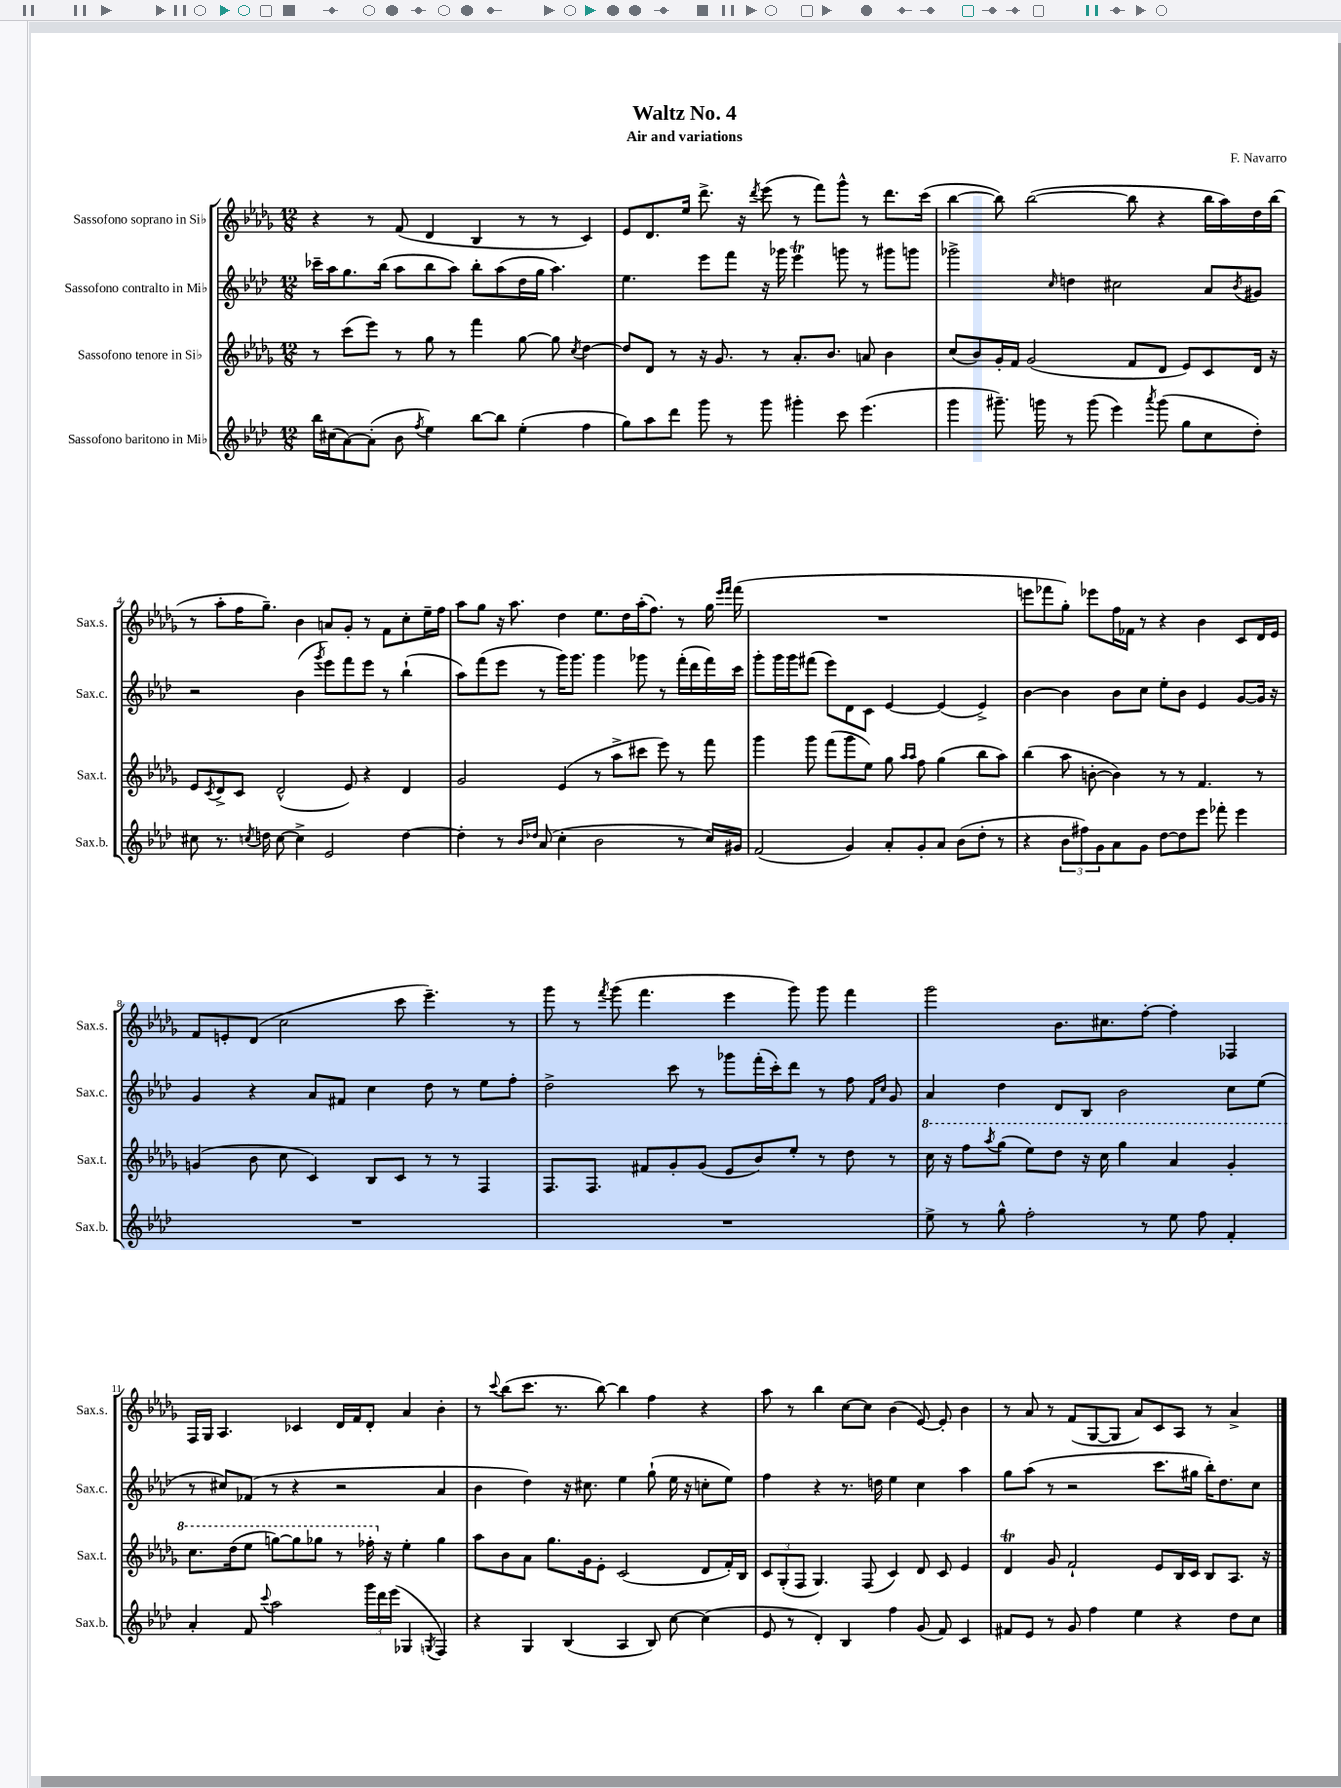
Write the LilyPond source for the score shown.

\header { title = "Waltz No. 4" composer = "F. Navarro" subtitle = "Air and variations" }
<<
\new StaffGroup <<
\new Staff = "s0" \with { instrumentName = "Sassofono soprano in Sib" shortInstrumentName = "Sax.s." } {
    \clef treble \key des \major \numericTimeSignature \time 12/8
    r4 r8 f'8( des'4 bes4 r8 r8 c'4) |
    ees'8 des'8. ees''16 des'''8.-> r16 \acciaccatura { des'''8 } ees'''8( r8 f'''8) ges'''8-^ r8 des'''8. c'''16( |
    bes''4~ bes''8) bes''2~( bes''8 r4 bes''16 aes''16) des''16 bes''16( |
    r8 aes''8-. f''16 ges''8.--) bes'4 a'8 ges'8-. r8 f'8 c''8-. ees''16-- f''16 |
    aes''8 ges''8 r16 aes''8. des''4 ees''8. des''16 aes''16-.( f''8.) r8 ges''16 \grace { ees'''16 f'''16 } f'''16( |
    R1. |
    e'''8 fes'''8 ges''8-.) ees'''8 f''16 fes'16 r8 r4 bes'4 c'8 des'16 ees'16 |
    f'8 e'8-. des'8( c''2 c'''8 ees'''4.--) r8 |
    ges'''8 r8 \acciaccatura { f'''8 } ges'''8( f'''4. ees'''4 ges'''8) ges'''8 f'''4 |
    ges'''2 bes'8. cis''8. f''8~-. f''4-. fes4 |
    f16 ges16 aes4. ces'4 des'16 f'16 des'8-. aes'4 bes'4-. |
    r8 \appoggiatura { c'''8 } bes''8( c'''8. r8. bes''8~) bes''4 f''4 r4 |
    aes''8 r8 bes''4 c''8~ c''8 bes'4( ees'8~) ees'8-. bes'4 |
    r8 aes'8 r8 f'8( ges8~ ges8 aes'8) c'8 aes8 r8 aes'4-> \bar "|." |
}
\new Staff = "s1" \with { instrumentName = "Sassofono contralto in Mib" shortInstrumentName = "Sax.c." } {
    \clef treble \key aes \major \numericTimeSignature \time 12/8
    ces'''16-- aes''16 g''8. bes''16( aes''8 bes''8 aes''8) bes''8-. aes''8( des''16 g''16 aes''4.) |
    ees''4. ees'''8 f'''8 r16 ges'''16 ees'''4\trill g'''8 r8 gis'''8 g'''8 |
    ges'''2-> \grace { c''16 } d''4 cis''2 aes'8 \acciaccatura { bes'8 } gis'8 |
    r2 bes'4( \acciaccatura { g'''8 } ees'''8) f'''8 ees'''8 r8 bes''4-!( |
    aes''8) f'''8( ees'''8 r8 g'''16) g'''8. g'''4 ges'''8 r8 f'''16-.( des'''16 f'''16) c'''16 |
    g'''8-. g'''16 g'''16 fis'''8( ees'''8) des'8 c'8 ees'4~ ees'4( ees'4->) |
    bes'4~ bes'4 bes'8 c''8 ees''8-. bes'8 ees'4 g'8~ g'16 r16 |
    g'4 r4 aes'8 fis'8 c''4 des''8 r8 ees''8 f''8-. |
    des''2-> c'''8 r8 ges'''8 f'''16-.( c'''16-.) des'''8 r8 f''8 \grace { f'16 c''16 } g'8 |
    aes'4 des''4 des'8 bes8 bes'2 c''8 ees''8( |
    r8 cis''8) fes'8( r8 r4 r2 aes'4 |
    bes'4 des''4) r16 cis''8. ees''4 g''8-!( ees''16 r16 c''8-. ees''8) |
    f''4 r4 r8. d''16 ees''4 c''4 aes''4 |
    g''8 aes''8( r8 r2 c'''8. gis''16 bes''16-.) des''8. c''8 \bar "|." |
}
\new Staff = "s2" \with { instrumentName = "Sassofono tenore in Sib" shortInstrumentName = "Sax.t." } {
    \clef treble \key des \major \numericTimeSignature \time 12/8
    r8 c'''8( ees'''8) r8 ges''8 r8 f'''4 ges''8~ ges''8 \acciaccatura { c''8 } des''4~ |
    des''8 des'8 r8 r16 ges'8. r8 aes'8.-. bes'8. a'8 bes'4 |
    c''8( bes'8) ges'16-. f'16 ges'2( f'8 des'8 ees'8) c'8 des'16 r16 |
    ees'8 \acciaccatura { c'8 } des'8-> c'8 des'2-^( ees'8) r4 des'4 |
    ges'2 ees'4( r8 aes''8-> cis'''8 ees'''8) r8 f'''8 |
    ges'''4 ges'''8 f'''8( ges'''8 ees''8) ges''8 \grace { aes''16 aes''16 } f''8 ges''4( bes''8 aes''8) |
    bes''4( aes''8 b'8~-. b'4) r8 r8 f'4. r8 |
    g'4( bes'8 c''8 c'4) bes8 c'8 r8 r8 f4 |
    f8. f8. fis'8 ges'8-. ges'8( ees'8 bes'8) ees''8-. r8 des''8 r8 |
    \ottava #1 c'''16 r16 f'''8 \acciaccatura { aes'''8 } ges'''8( ees'''8) des'''8 r16 c'''16 ges'''4 aes''4 ges''4-. |
    c'''8. des'''16( ees'''8 g'''8~) g'''8 ges'''8 r8 fes'''16-. \ottava #0 r16 ees''4-. ges''4 |
    aes''8 bes'8 aes'8 ges''8. ges'16 ees'8-. c'2( des'8 f'16-.) bes16 |
    \tuplet 3/2 { c'8 ges8-.( f8 } ges4.) f8( c'4) des'8 c'8 ees'4 |
    des'4\trill ges'8 f'2-! ees'8 bes16 c'16 bes8 aes8. r16 \bar "|." |
}
\new Staff = "s3" \with { instrumentName = "Sassofono baritono in Mib" shortInstrumentName = "Sax.b." } {
    \clef treble \key aes \major \numericTimeSignature \time 12/8
    bes''16 cis''16( aes'8~) aes'8-.( bes'8 \acciaccatura { f''8 } ees''4) bes''8~ bes''8 ees''4-.( f''4 |
    g''8) aes''8 des'''8 g'''8 r8 g'''8 gis'''4-. c'''8 ees'''4.( |
    g'''4 gis'''8.--) g'''16 r8 g'''8( ees'''4) \acciaccatura { aes'''8 } g'''8( g''8 c''8 des''8-.) |
    cis''8 r8. \acciaccatura { c''8 } d''16 c''8~ c''4-> ees'2 d''4~ |
    d''4-. r8 \grace { bes'16 des''16 } aes'8( c''4-. bes'2 r8 c''16) gis'16 |
    f'2( g'4) aes'8-. g'8-. aes'8 bes'8( des''8-. r8 |
    r4 \tuplet 3/2 { bes'8 fis''8) g'8 } aes'8 g'8 des''8~ des''8 ees'''8 fes'''8-. ees'''4 |
    R1. |
    R1. |
    ees''8-> r8 g''8-^ f''2-. r8 ees''8 f''8 f'4-. |
    aes'4-. f'8 \appoggiatura { c'''8 } aes''2 \tuplet 3/2 { g'''16 des'''16 ees'''16( } ges4 \acciaccatura { g8 } f4) |
    r4 g4 bes4( aes4 bes8) c''8~ c''4( |
    ees'8 r8 des'4-.) bes4 f''4 g'8( f'8) c'4 |
    fis'8 ees'8 r8 g'8 f''4 ees''4 r4 des''8 c''8 \bar "|." |
}
>>
>>
